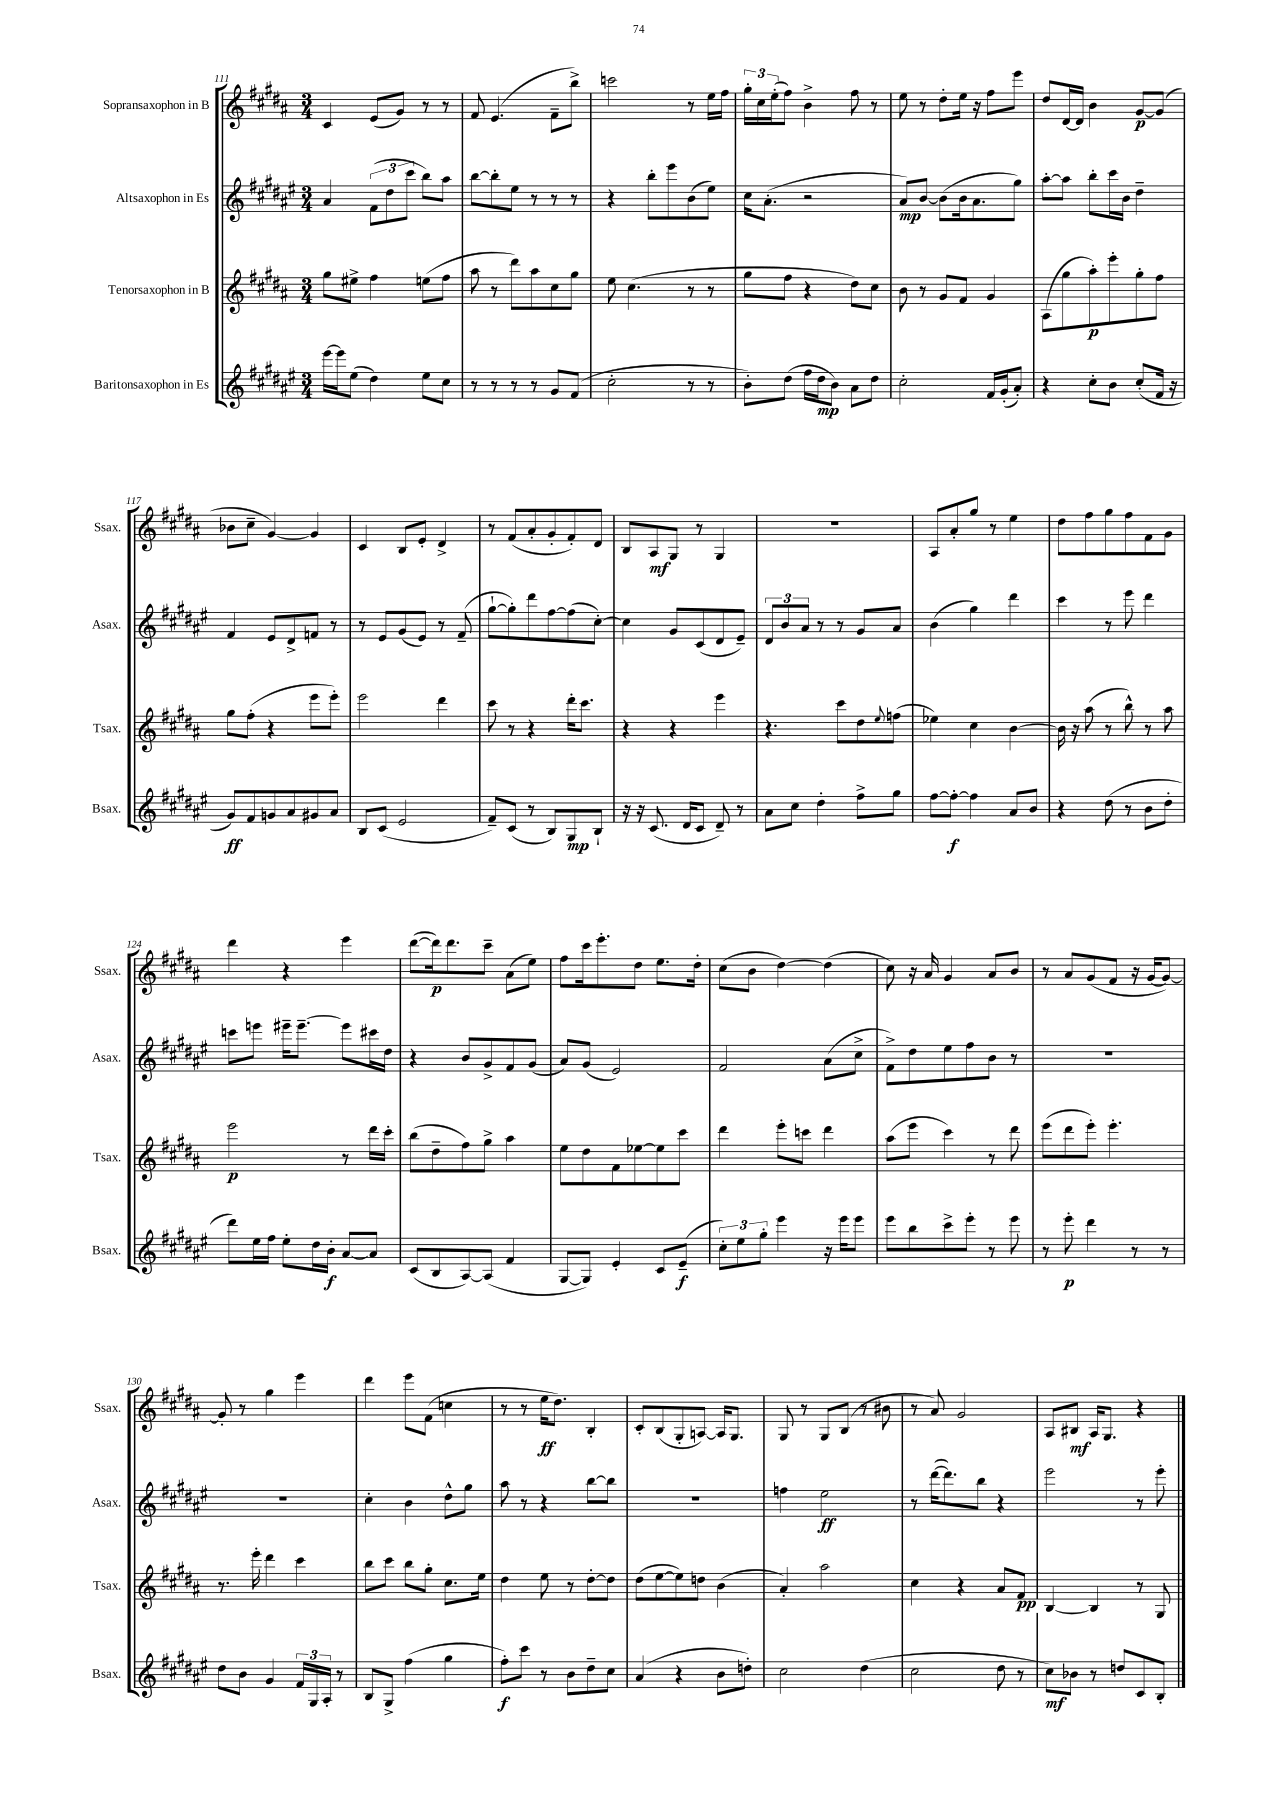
<<
\new StaffGroup <<
\new Staff = "s0" \with { instrumentName = "Sopransaxophon in B" shortInstrumentName = "Ssax." } {
    \clef treble \key b \major \numericTimeSignature \time 3/4
    cis'4 e'8( gis'8) r8 r8 |
    fis'8 e'4.( fis'8-- b''8->) |
    c'''2 r8 e''16 fis''16 |
    \tuplet 3/2 { gis''16-. cis''16 e''16-.( } fis''8) b'4-> fis''8 r8 |
    e''8 r8 dis''8-. e''16 r16 fis''8 e'''8 |
    dis''8 dis'16~ dis'16 b'4 gis'8~\p gis'8( |
    bes'8 cis''8-- gis'4~) gis'4 |
    cis'4 b8 e'8-. dis'4-> |
    r8 fis'8( ais'8-. gis'8-. fis'8-.) dis'8 |
    b8 ais8\mf gis8 r8 gis4 |
    R2. |
    ais8 ais'8-. gis''8 r8 e''4 |
    dis''8 fis''8 gis''8 fis''8 fis'8 gis'8 |
    dis'''4 r4 e'''4 |
    dis'''8~( dis'''16\p) dis'''8. cis'''8-- ais'8( e''8) |
    fis''8 cis'''16 e'''8.-. dis''8 e''8. dis''16-. |
    cis''8( b'8 dis''4~) dis''4( |
    cis''8) r16 ais'16 gis'4 ais'8 b'8 |
    r8 ais'8 gis'8( fis'8 r16 gis'16~ gis'8~) |
    gis'8-. r8 gis''4 e'''4 |
    dis'''4 e'''8 fis'8( c''4 |
    r8 r8 e''16\ff dis''8.) b4-. |
    cis'8-. b8( gis8-. a8~) a16 gis8. |
    gis8 r8 gis8 b8( r8 bis'8 |
    r8 ais'8) gis'2 |
    ais8 bis8\mf ais16 gis8. r4 \bar "|." |
}
\new Staff = "s1" \with { instrumentName = "Altsaxophon in Es" shortInstrumentName = "Asax." } {
    \clef treble \key fis \major \numericTimeSignature \time 3/4
    ais'4 \tuplet 3/2 { fis'8( dis''8 cis'''8 } b''8) ais''8 |
    b''8~ b''8-. eis''8 r8 r8 r8 |
    r4 b''8-. eis'''8 b'8( eis''8) |
    cis''16 ais'8.-.( r2 |
    ais'8\mp) b'8~ b'8( b'16 ais'8. gis''8) |
    ais''8~-. ais''8 b''8-. cis'''16 b'16 dis''4-- |
    fis'4 eis'8 dis'8-> f'8 r8 |
    r8 eis'8 gis'8( eis'8) r8 fis'8--( |
    gis''8~-! gis''8-.) dis'''8 fis''8~ fis''8( cis''8~-.) |
    cis''4 gis'8 cis'8( dis'8 eis'8--) |
    \tuplet 3/2 { dis'8 b'8 ais'8 } r8 r8 gis'8 ais'8 |
    b'4( gis''4) dis'''4 |
    cis'''4 r8 eis'''8 dis'''4 |
    c'''8 e'''8 eis'''16-- eis'''8.~-- eis'''8 cis'''16 dis''16 |
    r4 b'8 gis'8-> fis'8 gis'8( |
    ais'8) gis'8( eis'2) |
    fis'2 ais'8( cis''8-> |
    fis'8->) dis''8 eis''8 fis''8 b'8 r8 |
    R2. |
    R2. |
    cis''4-. b'4 dis''8-^ gis''8 |
    ais''8 r8 r4 b''8~ b''8 |
    R2. |
    f''4 eis''2\ff |
    r8 dis'''16~( dis'''8.) b''8 r4 |
    eis'''2 r8 eis'''8-. \bar "|." |
}
\new Staff = "s2" \with { instrumentName = "Tenorsaxophon in B" shortInstrumentName = "Tsax." } {
    \clef treble \key b \major \numericTimeSignature \time 3/4
    gis''8 eis''8-> fis''4 e''8( fis''8 |
    ais''8 r8 dis'''8) ais''8 cis''8 gis''8 |
    e''8 cis''4.( r8 r8 |
    gis''8 fis''8 r4 dis''8) cis''8 |
    b'8 r8 gis'8 fis'8 gis'4 |
    ais8( gis''8 ais''8-.\p) e'''8-. gis''8-. fis''8 |
    gis''8 fis''8-.( r4 e'''8 e'''8-.) |
    e'''2 dis'''4 |
    cis'''8 r8 r4 dis'''16-. cis'''8. |
    r4 r4 e'''4 |
    r4. cis'''8 dis''8 \appoggiatura { e''8 } f''8( |
    ees''4) cis''4 b'4~ |
    b'16 r16 ais''8( r8 b''8-^) r8 ais''8 |
    e'''2\p r8 dis'''16 cis'''16-. |
    b''8( dis''8-- fis''8) gis''8-> ais''4 |
    e''8 dis''8 fis'8 ees''8~ ees''8 cis'''8 |
    dis'''4 e'''8-. c'''8 dis'''4 |
    ais''8( e'''8 cis'''4) r8 dis'''8 |
    e'''8( dis'''8 e'''8-.) e'''4.-. |
    r8. e'''16-. dis'''4 cis'''4 |
    b''8 cis'''8 b''8 gis''8-. cis''8. e''16 |
    dis''4 e''8 r8 dis''8~-. dis''8 |
    dis''8( e''8~ e''8) d''8 b'4( |
    ais'4-.) ais''2 |
    cis''4 r4 ais'8 fis'8\pp |
    b4~ b4 r8 gis8 \bar "|." |
}
\new Staff = "s3" \with { instrumentName = "Baritonsaxophon in Es" shortInstrumentName = "Bsax." } {
    \clef treble \key fis \major \numericTimeSignature \time 3/4
    eis'''16~ eis'''16 eis''8( dis''4) eis''8 cis''8 |
    r8 r8 r8 r8 gis'8 fis'8( |
    cis''2-. r8 r8 |
    b'8-.) dis''8( fis''16 dis''16\mp b'8) ais'8 dis''8 |
    cis''2-. fis'16 gis'16-.( ais'8-.) |
    r4 cis''8-. b'8 cis''8-.( fis'16 r16 |
    gis'8\ff) fis'8 g'8 ais'8 gis'8 ais'8 |
    b8 cis'8( eis'2 |
    fis'8--) cis'8( r8 b8) gis8\mp b8-! |
    r16 r16 cis'8.( dis'16 cis'8 dis'8--) r8 |
    ais'8 cis''8 dis''4-. fis''8-> gis''8 |
    fis''8~ fis''8~-.\f fis''4 ais'8 b'8 |
    r4 dis''8( r8 b'8 dis''8-. |
    dis'''8) eis''16 fis''16 eis''8-. dis''16 b'16-.\f ais'8~ ais'8 |
    cis'8( b8 ais8~) ais8( fis'4 |
    gis8~ gis8) eis'4-. cis'8 eis'8--\f( |
    \tuplet 3/2 { cis''8-.) eis''8 gis''8-. } eis'''4 r16 eis'''16 eis'''8 |
    eis'''8 b''8 cis'''8-> eis'''8-. r8 eis'''8 |
    r8 eis'''8-.\p dis'''4 r8 r8 |
    dis''8 b'8 gis'4 \tuplet 3/2 { fis'16 gis16 ais16-. } r8 |
    b8 gis8-> fis''4( gis''4 |
    fis''8-.\f) cis'''8 r8 b'8 dis''8-- cis''8 |
    ais'4( r4 b'8 d''8-.) |
    cis''2 dis''4( |
    cis''2 dis''8 r8 |
    cis''8\mf) bes'8 r8 d''8 cis'8 b8-. \bar "|." |
}
>>
>>
\layout { \context { \Score currentBarNumber = #111 } }
